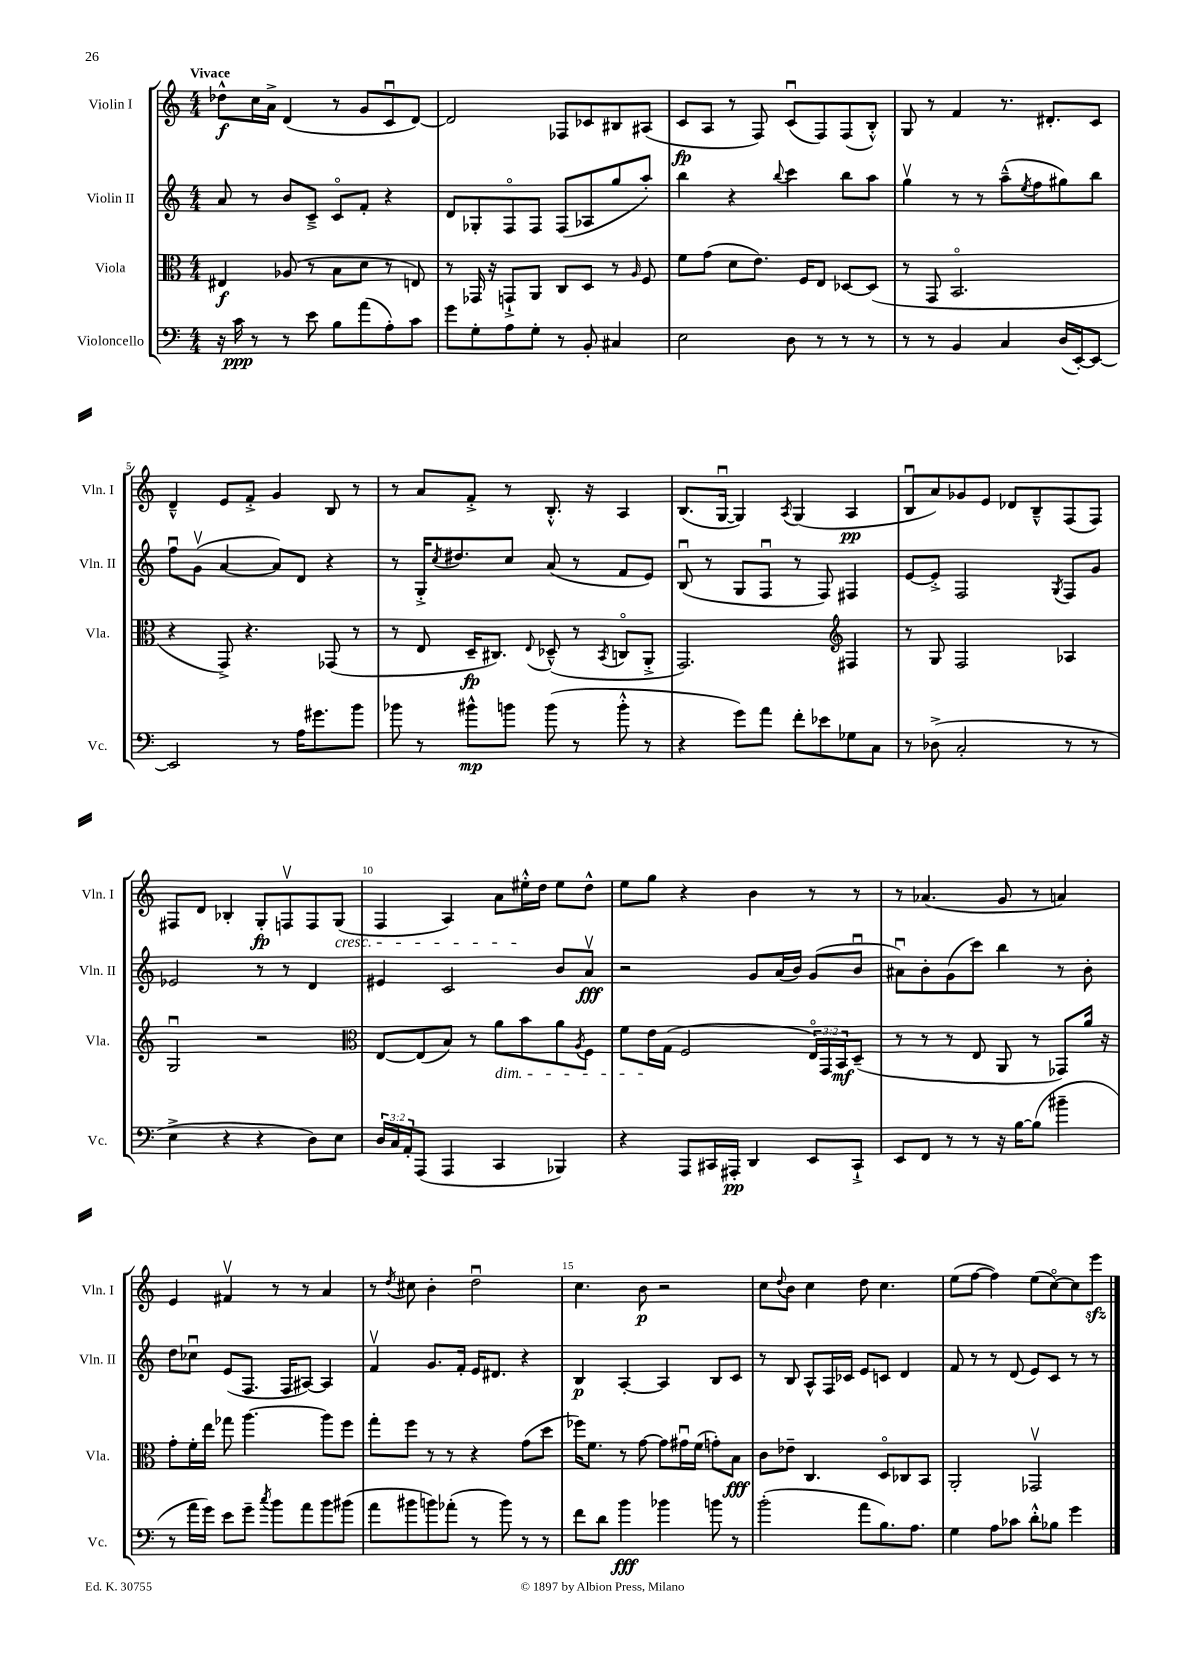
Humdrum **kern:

**kern	**dynam	**kern	**dynam	**kern	**dynam	**kern	**dynam
*part4	*part4	*part3	*part3	*part2	*part2	*part1	*part1
*staff4	*staff4	*staff3	*staff3	*staff2	*staff2	*staff1	*staff1
*I"Violoncello	*	*I"Viola	*	*I"Violin II	*	*I"Violin I	*
*I'Vc.	*	*I'Vla.	*	*I'Vln. II	*	*I'Vln. I	*
*clefF4	*	*clefC3	*	*clefG2	*	*clefG2	*
*k[]	*	*k[]	*	*k[]	*	*k[]	*
*M4/4	*	*M4/4	*	*M4/4	*	*M4/4	*
=1	=1	=1	=1	=1	=1	=1	=1
!	!	!	!	!	!	!LO:TX:a:B:t=Vivace	!
16r	.	4E#X/	f	8a/	.	8dd-X^^\L	f
16c\	ppp	.	.	.	.	.	.
8r	.	.	.	8r	.	16cc\L	.
.	.	.	.	.	.	16a^\JJ	.
8r	.	(8A-X/	.	8b/L	.	(4d/	.
8e\	.	8r	.	8c~^/J	.	.	.
8B\L	.	8B\L	.	8c/L	.	8r	.
(8a\	.	8d\J	.	8f'/J	.	8g/L	.
8A'\)	.	8r	.	4r	.	8cu/	.
8c\J	.	8En/)	.	.	.	[8d/J)	.
=2	=2	=2	=2	=2	=2	=2	=2
8g\L	.	8r	.	8d/L	.	2d/]	.
8G'\	.	16GG-X/	.	8G-X'/	.	.	.
.	.	16r	.	.	.	.	.
8A\	.	8GGn`^/L	.	8F/	.	.	.
8G'\J	.	8AA/J	.	8F/J	.	.	.
8r	.	8C/L	.	(8F/L	.	8F-X/L	.
8BB'/	.	8D/J	.	8A-X/	.	8c-X/	.
4C#X/	.	8r	.	8gg/	.	8B#X/	.
.	.	16qqA/	.	.	.	.	.
.	.	8F/	.	8aa'/J)	.	(8A#X/J	.
=3	=3	=3	=3	=3	=3	=3	=3
2E\	.	8f\L	.	4bb\	.	8c/L	fp
.	.	(8g\J	.	.	.	8A/J	.
.	.	8d\L	.	4r	.	8r	.
.	.	8.e\J)	.	.	.	8F/)	.
.	.	.	.	8qqbb/	.	.	.
8D\	.	.	.	4ccc\	.	(8cu/L	.
.	.	16F/KL	.	.	.	.	.
8r	.	8E/J	.	.	.	8F/)	.
8r	.	[8D-X/L	.	8bb\L	.	(8F/	.
8r	.	(8D-/J]	.	8aa\J	.	8B'^^/J)	.
=4	=4	=4	=4	=4	=4	=4	=4
8r	.	8r	.	4ggv\	.	8G/	.
8r	.	8GG/	.	.	.	8r	.
4BB/	.	2.BB/	.	8r	.	4f/	.
.	.	.	.	8r	.	.	.
4C/	.	.	.	(8aa~^^\L	.	8.r	.
.	.	.	.	8qee/	.	.	.
.	.	.	.	8ff\	.	.	.
.	.	.	.	.	.	8.d#X'/L	.
(16D/LL	.	.	.	8gg#X\)	.	.	.
[16EE'/J)	.	.	.	.	.	.	.
8EE/J_	.	.	.	8bb\J	.	8c/J	.
!!LO:LB:g=z
=5	=5	=5	=5	=5	=5	=5	=5
2EE/]	.	4r	.	8ffu\L	.	4d~^^/	.
.	.	.	.	(8gv\J	.	.	.
.	.	8GG^/)	.	[4a/	.	8e/L	.
.	.	4.r	.	.	.	8f'^/J	.
8r	.	.	.	8a/L])	.	4g/	.
16A\KL	.	.	.	8d/J	.	.	.
8.g#X\	.	.	.	.	.	.	.
.	.	(8GG-X/	.	4r	.	8B/	.
8b\J	.	8r	.	.	.	8r	.
=6	=6	=6	=6	=6	=6	=6	=6
8b-X\	.	8r	.	8r	.	8r	.
8r	.	8E/	.	16G'^/KL	.	8a/L	.
.	.	.	.	8qcc/	.	.	.
.	.	.	.	8.dd#X/	.	.	.
8b#X^^\L	mp	16D~/KL	fp	.	.	8f'^/J	.
.	.	8.C#X/J)	.	.	.	.	.
8bn\J	.	.	.	8cc/J	.	8r	.
.	.	8qqE/	.	.	.	.	.
(8b\	.	(8D-X~^^/	.	(8a/	.	8.B'^^/	.
8r	.	8r	.	8r	.	.	.
.	.	.	.	.	.	16r	.
.	.	8qBB/	.	.	.	.	.
8b'^^\	.	8Cn/L	.	8f/L	.	4A/	.
8r	.	8AA'^/J	.	8e/J)	.	.	.
=7	=7	=7	=7	=7	=7	=7	=7
4r	.	2.GG/)	.	(8Bu/	.	(8.B/L	.
.	.	.	.	8r	.	.	.
.	.	.	.	.	.	[16Gu/Jk	.
8g\L)	.	.	.	8G/L	.	4G/])	.
8a\J	.	.	.	8Fu/J	.	.	.
.	.	.	.	.	.	8qA/	.
8f'\L	.	.	.	8r	.	(4G/	.
8e-X\	.	.	.	8F/)	.	.	.
*	*	*clefG2	*	*	*	*	*
8G-X\	.	4F#X/	.	4F#X/	.	4A/	pp
8C\J	.	.	.	.	.	.	.
=8	=8	=8	=8	=8	=8	=8	=8
8r	.	8r	.	[8e/L	.	8Bu/L	.
(8D-X^\	.	8G/	.	8e'^/J]	.	8a/)	.
2C'/	.	2F/	.	2F/	.	8g-X/	.
.	.	.	.	.	.	8e/J	.
.	.	.	.	.	.	8d-X/L	.
.	.	.	.	.	.	8B~^^/	.
.	.	.	.	8qG/	.	.	.
8r	.	4A-X/	.	8F/L	.	(8F/	.
8r	.	.	.	8g/J	.	8F/J)	.
!!LO:LB:g=z
=9	=9	=9	=9	=9	=9	=9	=9
4E^\	.	2Gu/	.	2e-X/	.	8F#X/L	.
.	.	.	.	.	.	8d/J	.
4r	.	.	.	.	.	4B-X'/	.
4r	.	2r	.	8r	.	8G'/L	fp
.	.	.	.	8r	.	8Fnv/	.
8D\L)	.	.	.	4d/	.	8F/	.
!	!	!	!	!	!	!LO:TX:b:i:t=cresc.	!
8E\J	.	.	.	.	.	(8G/J	.
=10	=10	=10	=10	=10	=10	=10	=10
*	*	*clefC3	*	*	*	*	*
24D/LL	.	[8E/L	.	4e#X/	.	4F/	.
24C/	.	.	.	.	.	.	.
24AA'/J	.	.	.	.	.	.	.
(8AAA/J	.	(8E/]	.	.	.	.	.
4AAA/	.	8B/J)	.	2c/	.	4A/)	.
.	.	8r	.	.	.	.	.
!	!	!LO:TX:b:i:t=dim.	!	!	!	!	!
4CC/	.	8a\L	.	.	.	8a\L	.
.	.	8b\	.	.	.	16ee#X'^^\L	.
.	.	.	.	.	.	16dd\JJ	.
4BBB-X/)	.	8a\	.	8b/L	.	8ee#\L	.
.	.	8qA/	.	.	.	.	.
.	.	8F\J	.	8av/J	fff	8dd^^\J	.
=11	=11	=11	=11	=11	=11	=11	=11
4r	.	8f\L	.	2r	.	8ee\L	.
.	.	16e\L	.	.	.	8gg\J	.
.	.	(16G\JJ	.	.	.	.	.
8AAA/L	.	2F/	.	.	.	4r	.
16CC#X/L	.	.	.	.	.	.	.
16AAA#X'/JJ	pp	.	.	.	.	.	.
4DD/	.	.	.	8g/L	.	4b\	.
.	.	.	.	(16a/L	.	.	.
.	.	.	.	16b/JJ)	.	.	.
8EE/L	.	24E/LL)	.	(8g/L	.	8r	.
.	.	24GG/	.	.	.	.	.
.	.	24BB/J	mf	.	.	.	.
8CC#`^/J	.	(8D~/J	.	8bu/J	.	8r	.
=12	=12	=12	=12	=12	=12	=12	=12
8EE/L	.	8r	.	8a#Xu\L)	.	8r	.
8FF/J	.	8r	.	8b'\	.	(4.a-X/	.
8r	.	8r	.	(8g\	.	.	.
8r	.	8E/	.	8ccc\J)	.	.	.
16r	.	8AA/	.	4bb\	.	8g/	.
[16B\KL	.	.	.	.	.	.	.
(8B\J]	.	8r	.	.	.	8r	.
4b#X~\	.	8GG-X/L)	.	8r	.	4an/)	.
.	.	16a/Jk	.	8b'\	.	.	.
.	.	16r	.	.	.	.	.
!!LO:LB:g=z
=13	=13	=13	=13	=13	=13	=13	=13
8r	.	8g'\L	.	8dd\L	.	4e/	.
16a\LL	.	16f'\L	.	8cc-Xu\J	.	.	.
16g\JJ)	.	16ee\JJ	.	.	.	.	.
8e\L	.	8gg-X\	.	(8e/L	.	4f#Xv/	.
8g~\J	.	[4.aa\	.	8.F/J	.	.	.
8qcc/	.	.	.	.	.	.	.
8b\L	.	.	.	.	.	8r	.
.	.	.	.	16F/KL	.	.	.
8a\	.	.	.	[8A#X/J)	.	8r	.
8b\	.	8aa\L]	.	4A#/]	.	4a/	.
(8b#X\J	.	8ff\J	.	.	.	.	.
=14	=14	=14	=14	=14	=14	=14	=14
8a\L	.	8gg'\L	.	4fv/	.	8r	.
.	.	.	.	.	.	8qdd/	.
8b#X\	.	8ff\J	.	.	.	8cc#X\	.
8bn\)	.	8r	.	8.g/L	.	4b'\	.
(8a-X'\J	.	8r	.	.	.	.	.
.	.	.	.	16f'/Jk	.	.	.
8r	.	4r	.	16e/KL	.	2ddu\	.
.	.	.	.	8.d#X/J	.	.	.
8b\)	.	.	.	.	.	.	.
8r	.	(8g\L	.	4r	.	.	.
8r	.	8dd\J	.	.	.	.	.
=15	=15	=15	=15	=15	=15	=15	=15
8f\L	.	16ff-X\KL)	.	4B/	p	4.cc\	.
.	.	8.f\J	.	.	.	.	.
8d\J	.	.	.	.	.	.	.
4b\	fff	8r	.	[4A'/	.	.	.
.	.	[8g\	.	.	.	8b\	p
4b-X\	.	8g\L]	.	4A/]	.	2r	.
.	.	16g#Xu\L	.	.	.	.	.
.	.	(16f\JJ	.	.	.	.	.
8bn\	.	8gn'\L)	.	8B/L	.	.	.
8r	.	8B\J	fff	8c/J	.	.	.
=16	=16	=16	=16	=16	=16	=16	=16
(2b'\	.	8c\L	.	8r	.	8cc\L	.
.	.	.	.	.	.	8qqdd/	.
.	.	8e-X~\J	.	8B/	.	8b\J	.
.	.	4.C/	.	8A^^/L	.	4cc\	.
.	.	.	.	16F/L	.	.	.
.	.	.	.	16c-X/JJ	.	.	.
8a\L	.	.	.	8e/L	.	8dd\	.
8.B\)	.	8D/L	.	8cn/J	.	4.cc\	.
.	.	8C-X/	.	4d/	.	.	.
8.A\J	.	.	.	.	.	.	.
.	.	8BB/J	.	.	.	.	.
=17	=17	=17	=17	=17	=17	=17	=17
4G\	.	2AA'/	.	8f/	.	(8ee\L	.
.	.	.	.	8r	.	[8ff\J	.
8A\L	.	.	.	8r	.	4ff\])	.
8c-X\J	.	.	.	(8d/	.	.	.
8d'^^\L	.	2GG-Xv/	.	8e/L)	.	(8ee\L	.
8B-X\J	.	.	.	8c/J	.	[8cc\)	.
4g\	.	.	.	8r	.	8cc\]	.
.	.	.	.	8r	.	8eeezz\J	.
==	==	==	==	==	==	==	==
*-	*-	*-	*-	*-	*-	*-	*-
